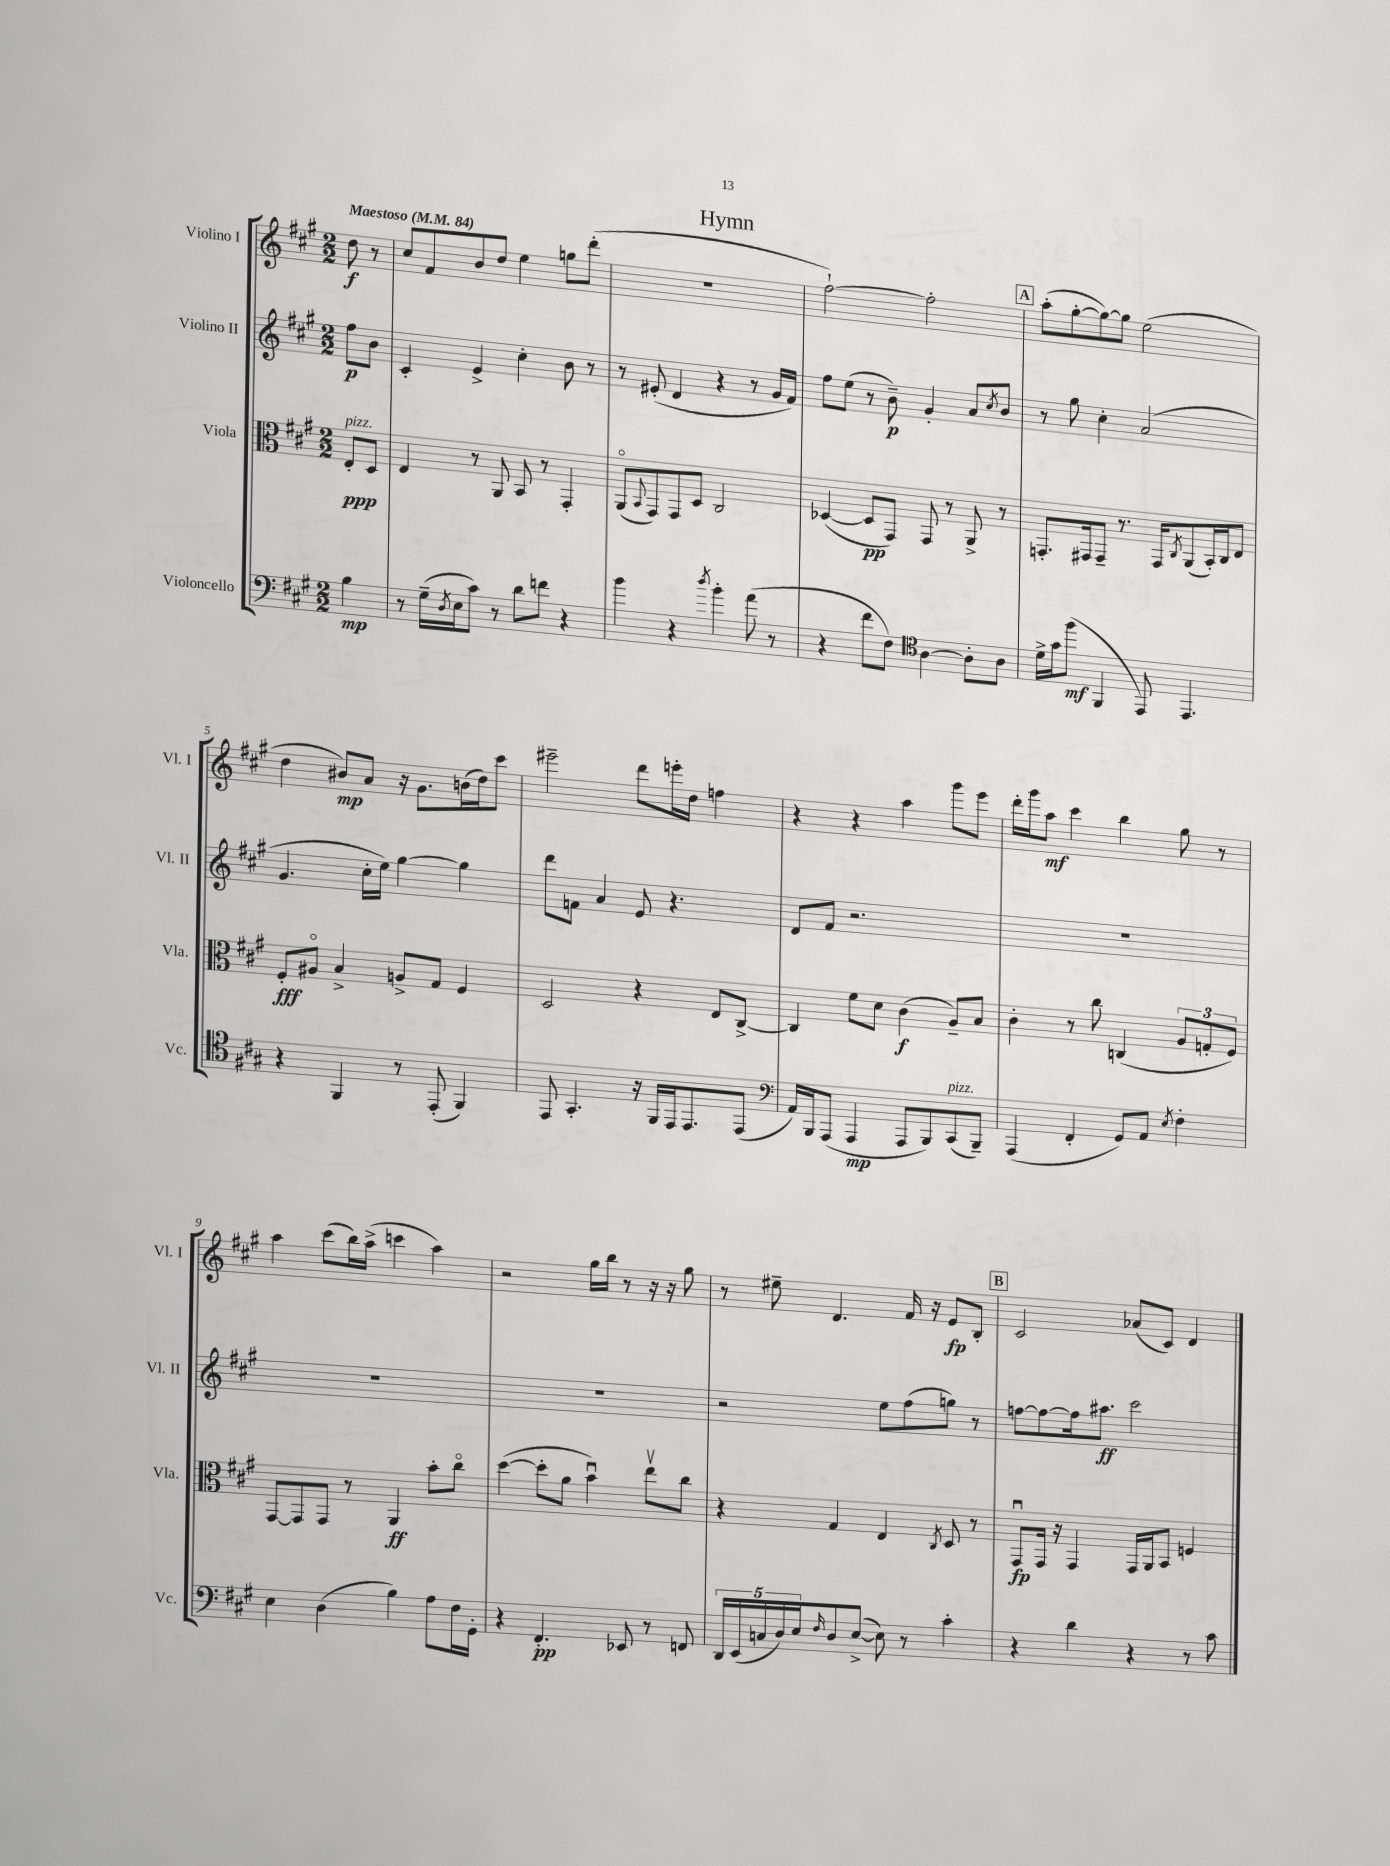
\header { title = "Hymn" }
<<
\new StaffGroup <<
\new Staff = "s0" \with { instrumentName = "Violino I" shortInstrumentName = "Vl. I" } {
    \clef treble \key a \major \numericTimeSignature \time 2/2 \partial 4 \tempo "Maestoso" 4 = 84
    d''8\f r8 |
    cis''8 fis'8 b'8 d''8 e''4 g''8 d'''8-.( |
    R1 |
    fis''2~-!) fis''2-. |
    \mark \markup { \box "A" } a''8-.( gis''8~-. gis''8~) gis''8 e''2( |
    d''4 bis'8\mp) a'8 r16 gis'8. b'16( d''16) cis'''8 |
    eis'''2-- d'''8 e'''16-. d''16 f''4 |
    r4 r4 a''4 gis'''8 e'''8 |
    d'''16-. gis'''16 a''8\mf cis'''4 b''4 gis''8 r8 |
    a''4 cis'''8( b''16) a''16->( c'''4 a''4) |
    r2 gis''16 b''16 r8 r16 r16 gis''8 |
    r8 eis''8-- d'4. fis'16 r16 e'8\fp b8-. |
    \mark \markup { \box "B" } cis'2 aes'8( cis'8) d'4 \bar "|." |
}
\new Staff = "s1" \with { instrumentName = "Violino II" shortInstrumentName = "Vl. II" } {
    \clef treble \key a \major \numericTimeSignature \time 2/2 \partial 4
    fis''8\p b'8 |
    cis'4-. e'4-> cis''4-. b'8 r8 |
    r8 eis'8-.( d'4 r4 r8 gis'16 fis'16) |
    fis''8 e''8( r8 b'8--\p) gis'4-. a'8 \acciaccatura { cis''8 } b'8 |
    \mark \markup { \box "A" } r8 gis''8 cis''4-. a'2( |
    gis'4. cis''16-. e''16) gis''4~ gis''4 |
    d'''8 f'8 a'4 e'8 r4. |
    d'8 fis'8 r2. |
    R1 |
    R1 |
    R1 |
    r2 e''8 fis''8( g''8) r8 |
    \mark \markup { \box "B" } f''8~ f''8~ f''16 ais''8.\ff cis'''2 \bar "|." |
}
\new Staff = "s2" \with { instrumentName = "Viola" shortInstrumentName = "Vla." } {
    \clef alto \key a \major \numericTimeSignature \time 2/2 \partial 4
    e8-.\ppp^\markup { \italic "pizz." } d8 |
    e4 r8 a,8 b,8 r8 gis,4-. |
    a,8\flageolet( \appoggiatura { b,8 } gis,8) gis,8 d8 cis2 |
    des4~( des8\pp gis,8) gis,8 r8 a,8-> r8 |
    \mark \markup { \box "A" } g,8.-. gis,16 gis,8-- r8. gis,16 \acciaccatura { cis8 } a,8( b,16-.) cis16 e8 |
    fis8-.\fff ais8\flageolet b4-> a8-> gis8 fis4 |
    d2 r4 e8 cis8~-> |
    cis4 fis'8 d'8 cis'4\f( a8--) b8 |
    cis'4-. r8 cis''8 c4( \tuplet 3/2 { a8 g8-. fis8) } |
    gis,8~ gis,8 gis,8 r8 a,4\ff b'8-. cis''8\flageolet |
    d''4~( d''8-. a'8 b'4\downbow) e''8\upbow cis''8 |
    r4 gis4 e4 \acciaccatura { cis8 } d8 r8 |
    \mark \markup { \box "B" } gis,8\downbow\fp gis,16 r16 gis,4 gis,16 a,16 b,8 f4 \bar "|." |
}
\new Staff = "s3" \with { instrumentName = "Violoncello" shortInstrumentName = "Vc." } {
    \clef bass \key a \major \numericTimeSignature \time 2/2 \partial 4
    b4\mp |
    r8 gis16--( \acciaccatura { d8 } e16 cis'8) r8 d'8 f'8 r4 |
    b'4 r4 \acciaccatura { d''8 } b'4-. a'8( r8 |
    r4 fis'8 fis8) \clef tenor a4~ a8-. a8 |
    \mark \markup { \box "A" } d'16-> gis'16 fis''8\mf( fis,4 e,8) e,4. |
    r4 fis,4 r8 e,8-.( fis,4) |
    e,8 gis,4.-. r16 fis,16 e,16 e,8. e,8( |
    \clef bass a,16) b,,16 a,,8( a,,4\mp a,,8 b,,8) cis,8^\markup { \italic "pizz." }( b,,8--) |
    a,,4( fis,4-. gis,8) a,8 \acciaccatura { e8 } fis4-. |
    e4 d4( b4) a8 fis16 gis,16-. |
    r4 fis,4.-.\pp ees,8 r8 f,8 |
    \tuplet 5/4 { d,16 e,16( c16 d16) e16 } \grace { fis16 } d8 e8~->( e8) r8 cis'4-. |
    \mark \markup { \box "B" } r4 d'4 r4 r8 cis'8 \bar "|." |
}
>>
>>
